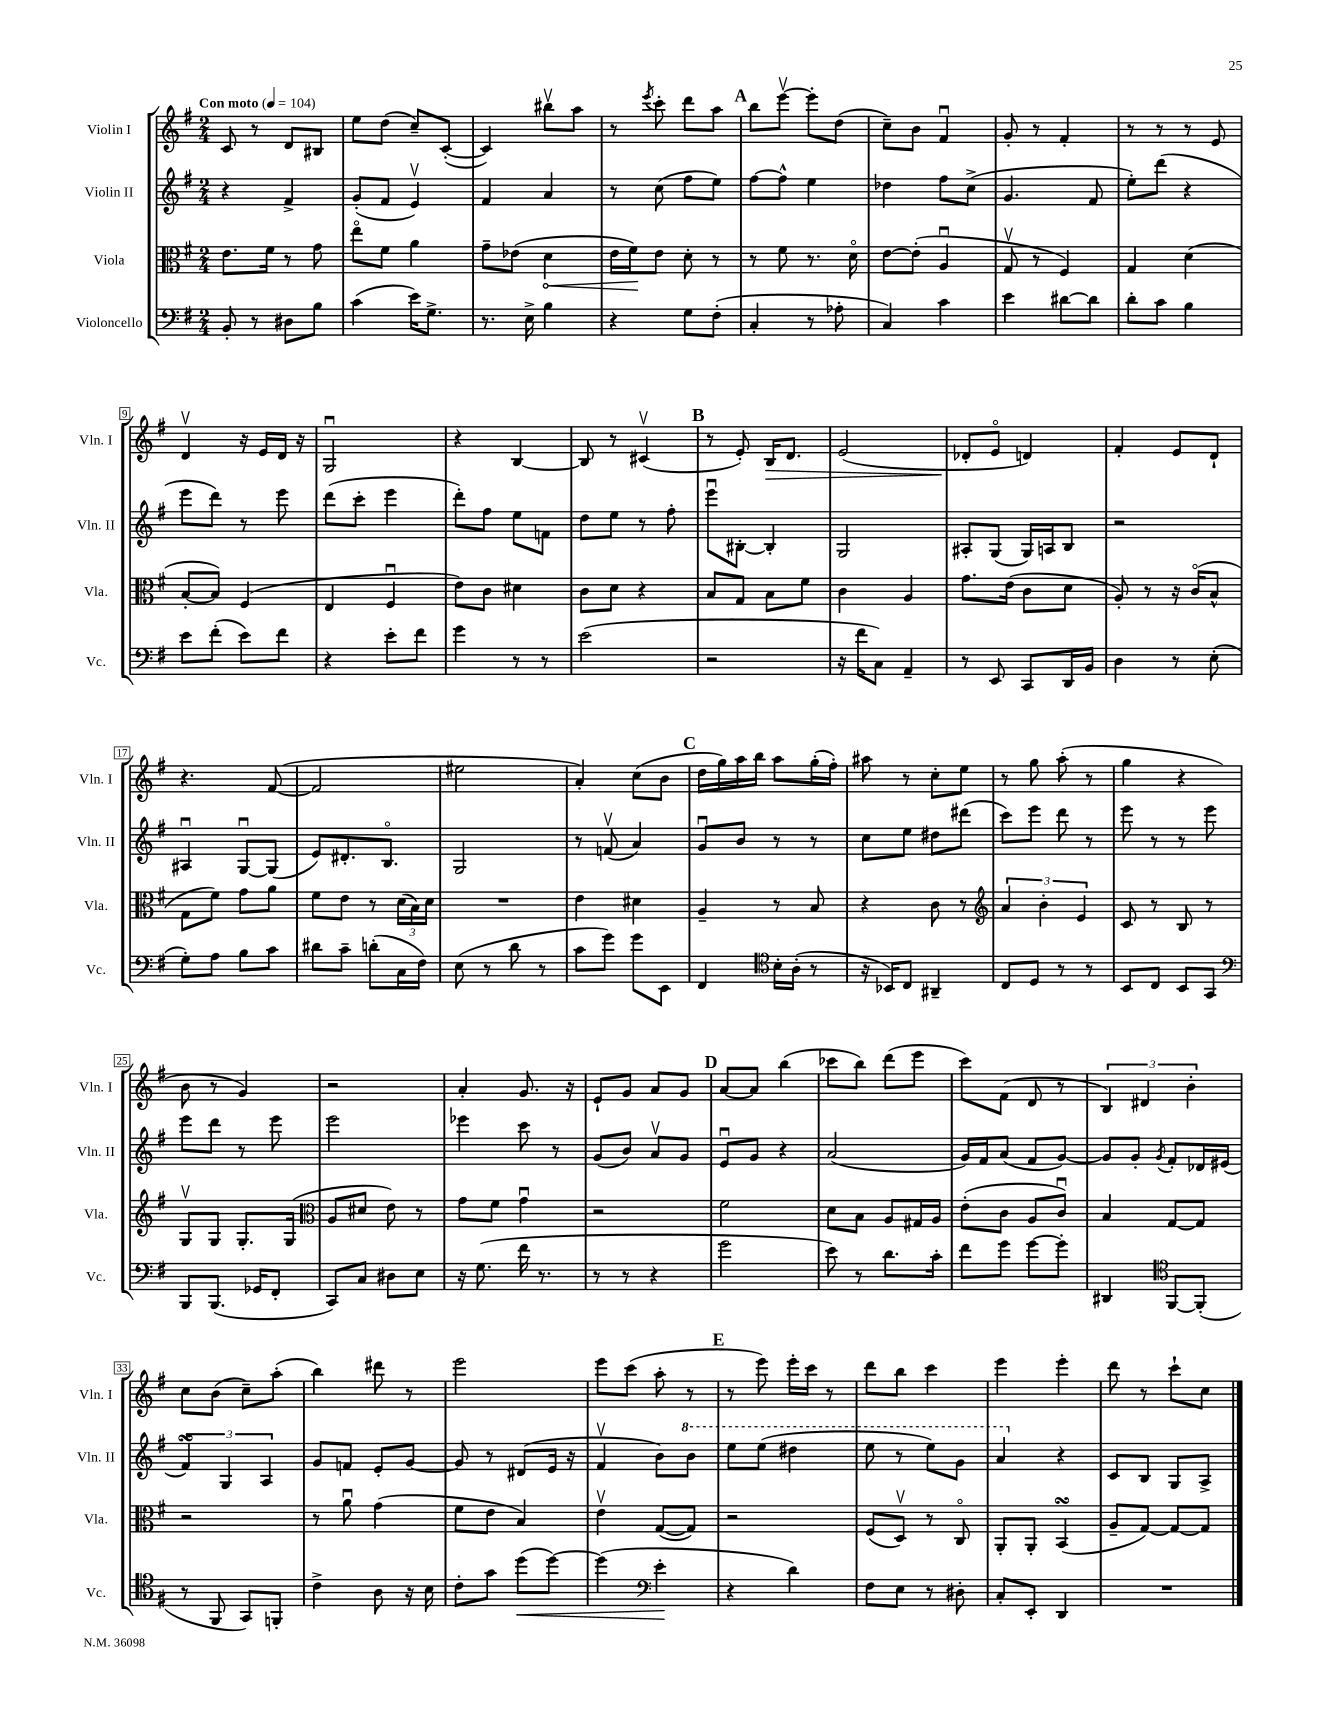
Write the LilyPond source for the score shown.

<<
\new StaffGroup <<
\new Staff = "s0" \with { instrumentName = "Violin I" shortInstrumentName = "Vln. I" } {
    \clef treble \key g \major \numericTimeSignature \time 2/4 \tempo "Con moto" 4 = 104
    c'8 r8 d'8 bis8 |
    e''8 d''8( c''8--) c'8~-.( |
    c'4) bis''8\upbow a''8 |
    r8 \acciaccatura { e'''8 } c'''8-. d'''8 a''8 |
    \mark \markup { \bold "A" } b''8 e'''8~\upbow e'''8-. d''8( |
    c''8--) b'8 fis'4\downbow |
    g'8-. r8 fis'4-. |
    r8 r8 r8 e'8 |
    d'4\upbow r16 e'16 d'16 r16 |
    g2\downbow |
    r4 b4~ |
    b8 r8 cis'4\upbow( |
    \mark \markup { \bold "B" } r8 e'8-.) b16\> d'8. |
    e'2( |
    des'8-.\! e'8\flageolet d'4) |
    fis'4-. e'8 d'8-! |
    r4. fis'8~( |
    fis'2 |
    eis''2 |
    a'4-.) c''8( b'8 |
    \mark \markup { \bold "C" } d''16 g''16) a''16 b''16 a''8 g''16-.( fis''16-.) |
    ais''8 r8 c''8-. e''8 |
    r8 g''8 a''8-.( r8 |
    g''4 r4 |
    b'8 r8 g'4) |
    r2 |
    a'4-. g'8. r16 |
    e'8-! g'8 a'8 g'8 |
    \mark \markup { \bold "D" } a'8~ a'8 b''4( |
    ces'''8 b''8) d'''8( e'''8 |
    c'''8) fis'8( d'8 r8 |
    \tuplet 3/2 { b4) dis'4 b'4-. } |
    c''8 b'8( c''8--) a''8-.( |
    b''4) dis'''8 r8 |
    e'''2 |
    e'''8 c'''8( a''8-. r8 |
    \mark \markup { \bold "E" } r8 e'''8) e'''16-. c'''16 r8 |
    d'''8 b''8 c'''4 |
    e'''4 e'''4-. |
    d'''8 r8 c'''8-! c''8 \bar "|." |
}
\new Staff = "s1" \with { instrumentName = "Violin II" shortInstrumentName = "Vln. II" } {
    \clef treble \key g \major \numericTimeSignature \time 2/4
    r4 fis'4-> |
    g'8-.( fis'8 e'4\upbow) |
    fis'4 a'4 |
    r8 c''8( fis''8 e''8) |
    \mark \markup { \bold "A" } fis''8~ fis''8-^ e''4 |
    des''4 fis''8 c''8->( |
    g'4. fis'8 |
    e''8-.) d'''8( r4 |
    e'''8 d'''8) r8 e'''8 |
    d'''8( c'''8-. e'''4 |
    d'''8-.) fis''8 e''8 f'8 |
    d''8 e''8 r8 fis''8-. |
    \mark \markup { \bold "B" } e'''8\downbow bis8~-. bis4-. |
    g2 |
    ais8-. g8( g16) a16 b8 |
    r2 |
    ais4\downbow g8~\downbow g8( |
    e'8) dis'8.-. b8.\flageolet |
    g2 |
    r8 f'8\upbow( a'4) |
    \mark \markup { \bold "C" } g'8\downbow b'8 r8 r8 |
    c''8 e''8 dis''8 dis'''8( |
    c'''8) e'''8 d'''8 r8 |
    e'''8 r8 r8 e'''8 |
    e'''8 d'''8 r8 e'''8 |
    e'''2 |
    ees'''4 c'''8 r8 |
    g'8( b'8) a'8\upbow g'8 |
    \mark \markup { \bold "D" } e'8\downbow g'8 r4 |
    a'2( |
    g'16) fis'16 a'8( fis'8 g'8~) |
    g'8 g'8-. \acciaccatura { g'8 } fis'8-. des'16 eis'16( |
    \tuplet 3/2 { fis'4\turn) g4 a4 } |
    g'8 f'8 e'8-. g'8~ |
    g'8 r8 dis'8( e'16 r16 |
    fis'4\upbow b'8) \ottava #1 b''8 |
    \mark \markup { \bold "E" } e'''8 e'''8( dis'''4 |
    e'''8 r8 e'''8) g''8 |
    a''4 \ottava #0 r4 |
    c'8 b8 g8 a8-> \bar "|." |
}
\new Staff = "s2" \with { instrumentName = "Viola" shortInstrumentName = "Vla." } {
    \clef alto \key g \major \numericTimeSignature \time 2/4
    e'8. fis'16 r8 g'8 |
    e''8\flageolet fis'8 a'4 |
    g'8-- ees'8( \once \override Hairpin.circled-tip = ##t d'4\< |
    e'16 fis'16\!) e'8 d'8-. r8 |
    \mark \markup { \bold "A" } r8 fis'8 r8. d'16\flageolet |
    e'8~ e'8-.( a4\downbow |
    g8\upbow r8 fis4) |
    g4 d'4( |
    b8~-. b8) fis4( |
    e4 fis4\downbow |
    e'8) c'8 dis'4 |
    c'8 d'8 r4 |
    \mark \markup { \bold "B" } b8 g8 b8 fis'8 |
    c'4 a4 |
    g'8. e'16( c'8 d'8 |
    a8-.) r8 r16 c'16\flageolet( b8-^ |
    g8 fis'8) g'8 a'8 |
    fis'8 e'8 r8 \tuplet 3/2 { d'16( b16) d'16 } |
    R2 |
    e'4 dis'4 |
    \mark \markup { \bold "C" } a4-- r8 b8 |
    r4 c'8 r8 |
    \clef treble \tuplet 3/2 { a'4 b'4-. e'4 } |
    c'8 r8 b8 r8 |
    g8\upbow g8 g8.-. g16( |
    \clef alto a8 dis'8 e'8) r8 |
    g'8 fis'8 g'4\downbow |
    r2 |
    \mark \markup { \bold "D" } fis'2 |
    d'8 b8 a8 gis16 a16 |
    e'8-.( c'8 a8 c'8\downbow) |
    b4 g8~ g8 |
    r2 |
    r8 a'8\downbow g'4( |
    fis'8 e'8 b4) |
    e'4\upbow g8~( g8) |
    \mark \markup { \bold "E" } r2 |
    fis8( d8\upbow) r8 c8\flageolet |
    a,8-. a,8-. b,4\turn( |
    a8-- g8~) g8~ g8 \bar "|." |
}
\new Staff = "s3" \with { instrumentName = "Violoncello" shortInstrumentName = "Vc." } {
    \clef bass \key g \major \numericTimeSignature \time 2/4
    b,8-. r8 dis8 b8 |
    c'4( e'16) g8.-> |
    r8. e16-> b4 |
    r4 g8 fis8-.( |
    \mark \markup { \bold "A" } c4-. r8 aes8-. |
    c4) c'4 |
    e'4 dis'8~ dis'8 |
    d'8-. c'8 b4 |
    e'8 fis'8-.( e'8) fis'8 |
    r4 e'8-. fis'8 |
    g'4 r8 r8 |
    e'2( |
    \mark \markup { \bold "B" } r2 |
    r16 fis'16 c8) a,4-- |
    r8 e,8 c,8 d,16 b,16 |
    d4 r8 e8-.( |
    g8-.) a8 b8 c'8 |
    dis'8 c'8-- d'8-.( c16 fis16) |
    e8( r8 d'8 r8 |
    c'8 g'8) g'8 e,8 |
    \mark \markup { \bold "C" } fis,4 \clef tenor b16-. a16-.( r8 |
    r16 bes,16) c8 ais,4-- |
    c8 d8 r8 r8 |
    b,8 c8 b,8 g,8 |
    \clef bass b,,8 b,,8.( ges,16 fis,8-. |
    c,8) c8 dis8 e8 |
    r16 g8.( fis'16 r8. |
    r8 r8 r4 |
    \mark \markup { \bold "D" } g'2 |
    e'8) r8 d'8. c'16-. |
    fis'8 g'8 g'8~ g'8-. |
    dis,4 \clef tenor fis,8~ fis,8-.( |
    r8 fis,8 g,8) f,8-. |
    c'4-> a8 r16 b16 |
    c'8-. g'8 d''8\<( d''8~) |
    d''4( \clef bass e'4-.\! |
    \mark \markup { \bold "E" } r4 d'4) |
    fis8 e8 r8 dis8-. |
    c8-. e,8-. d,4 |
    R2 \bar "|." |
}
>>
>>
\layout { \context { \Score \override BarNumber.stencil = #(make-stencil-boxer 0.1 0.3 ly:text-interface::print) } }
